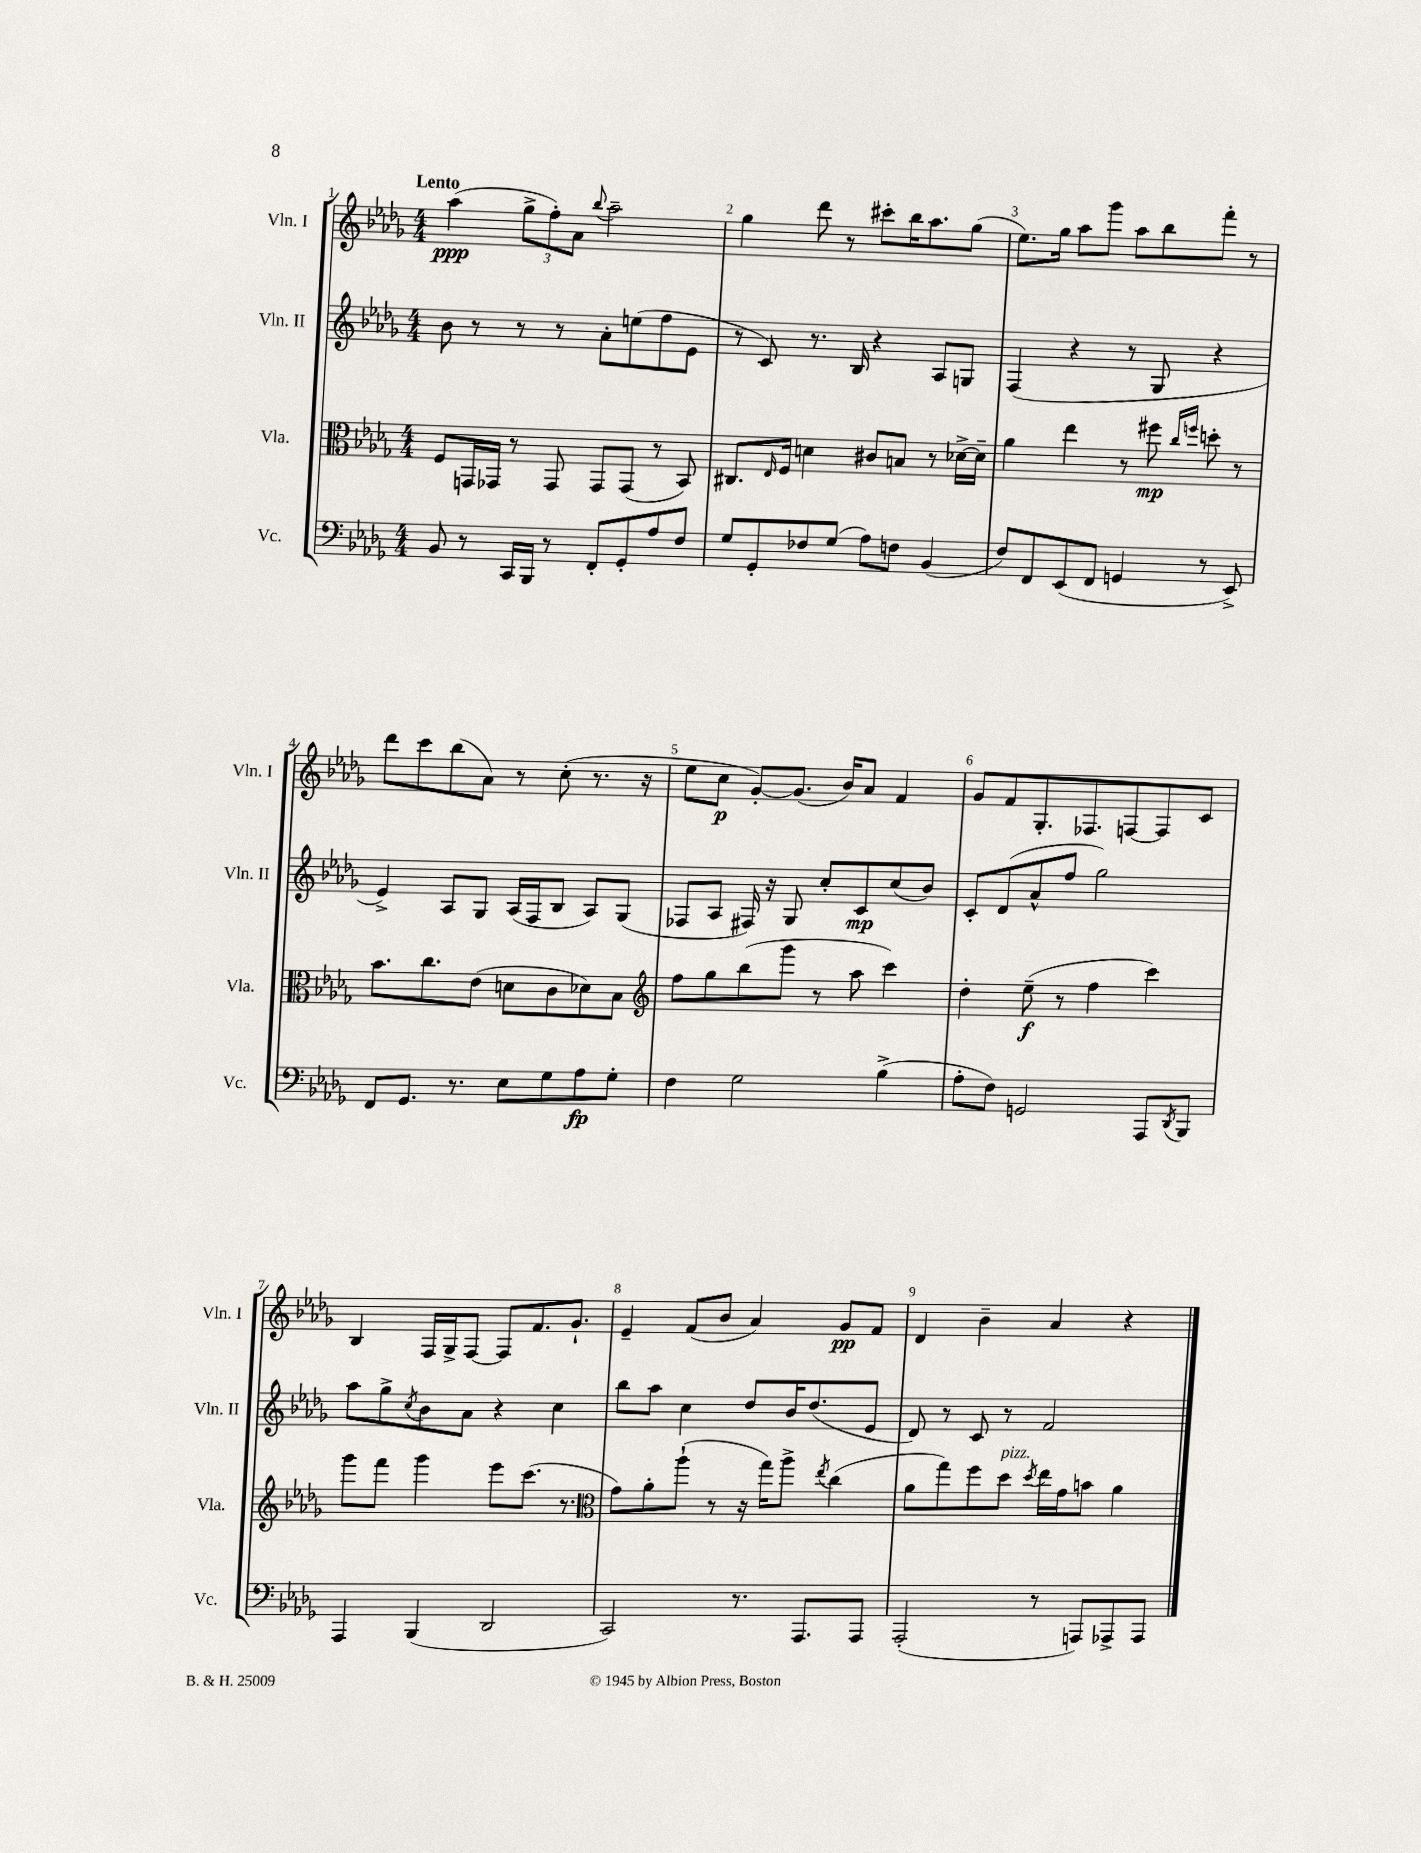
<<
\new StaffGroup <<
\new Staff = "s0" \with { instrumentName = "Vln. I" shortInstrumentName = "Vln. I" } {
    \clef treble \key des \major \numericTimeSignature \time 4/4 \tempo "Lento"
    aes''4\ppp( \tuplet 3/2 { ges''8-> f''8-.) aes'8 } \appoggiatura { bes''8 } aes''2-- |
    ges''4 des'''8 r8 cis'''8-. bes''16 aes''8. ges''8( |
    ees''8.) ges''16 aes''8 ges'''8 aes''8 bes''8 f'''8-. r8 |
    des'''8 c'''8 bes''8( aes'8) r8 c''8-.( r8. r16 |
    ees''8 c''8\p ges'8~-.) ges'8.( bes'16) aes'8 f'4 |
    ges'8 f'8 ges8.-. fes8. f8~ f8 c'8 |
    bes4 f16 ges16-> f8~ f8 f'8. ges'8.-! |
    ees'4-- f'8( bes'8 aes'4) ges'8\pp f'8 |
    des'4 bes'4-- aes'4 r4 \bar "|." |
}
\new Staff = "s1" \with { instrumentName = "Vln. II" shortInstrumentName = "Vln. II" } {
    \clef treble \key des \major \numericTimeSignature \time 4/4
    bes'8 r8 r8 r8 aes'8-. e''8( f''8 ees'8 |
    r8 c'8) r8. bes16 r4 aes8 g8 |
    f4( r4 r8 ges8 r4 |
    ees'4->) aes8 ges8 aes16( f16 bes8 aes8) ges8( |
    fes8 aes8 fis16) r16 ges8 c''8-. c'8\mp c''8( bes'8) |
    c'8-. des'8( aes'8-^ f''8 ges''2) |
    aes''8 ges''8-> \acciaccatura { c''8 } bes'8 aes'8 r4 c''4 |
    bes''8 aes''8 c''4 des''8 bes'16 des''8.( ees'8 |
    des'8) r8 c'8 r8 f'2 \bar "|." |
}
\new Staff = "s2" \with { instrumentName = "Vla." shortInstrumentName = "Vla." } {
    \clef alto \key des \major \numericTimeSignature \time 4/4
    f8 g,16 ges,16 r8 ges,8 ges,8 ges,8( r8 bes,8) |
    cis8. \grace { ees16 } f16 d'4 cis'8 b8 r8 des'16~-> des'16-- |
    aes'4 ees''4 r8 fis''8\mp \grace { c''16 f''16 } d''8-. r8 |
    bes'8. c''8. ees'8( d'8 c'8 des'8) bes8 |
    \clef treble f''8 ges''8 bes''8( ges'''8 r8 aes''8 c'''4) |
    des''4-. ees''8--\f( r8 f''4 c'''4) |
    ges'''8 f'''8 ges'''4 ees'''8 c'''8.( r8. |
    \clef alto ges'8) aes'8-. aes''8-!( r8 r16 ges''16) aes''8-> \acciaccatura { ees''8 } c''4( |
    aes'8 ges''8) f''8 des''8^\markup { \italic "pizz." } \acciaccatura { des''8 } ees''16 ges'16 b'8 aes'4 \bar "|." |
}
\new Staff = "s3" \with { instrumentName = "Vc." shortInstrumentName = "Vc." } {
    \clef bass \key des \major \numericTimeSignature \time 4/4
    bes,8 r8 c,16 bes,,16 r8 f,8-. ges,8-. aes8 f8 |
    ges8 ges,8-. fes8 ges8( aes8) f8 bes,4( |
    f8) f,8 ees,8( f,8 g,4 r8 ees,8->) |
    f,8 ges,8. r8. ees8 ges8 aes8\fp ges8-. |
    f4 ges2 bes4->( |
    aes8-. f8) g,2 aes,,8 \acciaccatura { des,8 } bes,,8 |
    aes,,4 bes,,4( des,2 |
    c,2) r8. aes,,8. aes,,8 |
    aes,,2-.( r8 a,,8) aes,,8-> aes,,8 \bar "|." |
}
>>
>>
\layout { \context { \Score \override BarNumber.break-visibility = ##(#f #t #t) barNumberVisibility = #all-bar-numbers-visible } }
